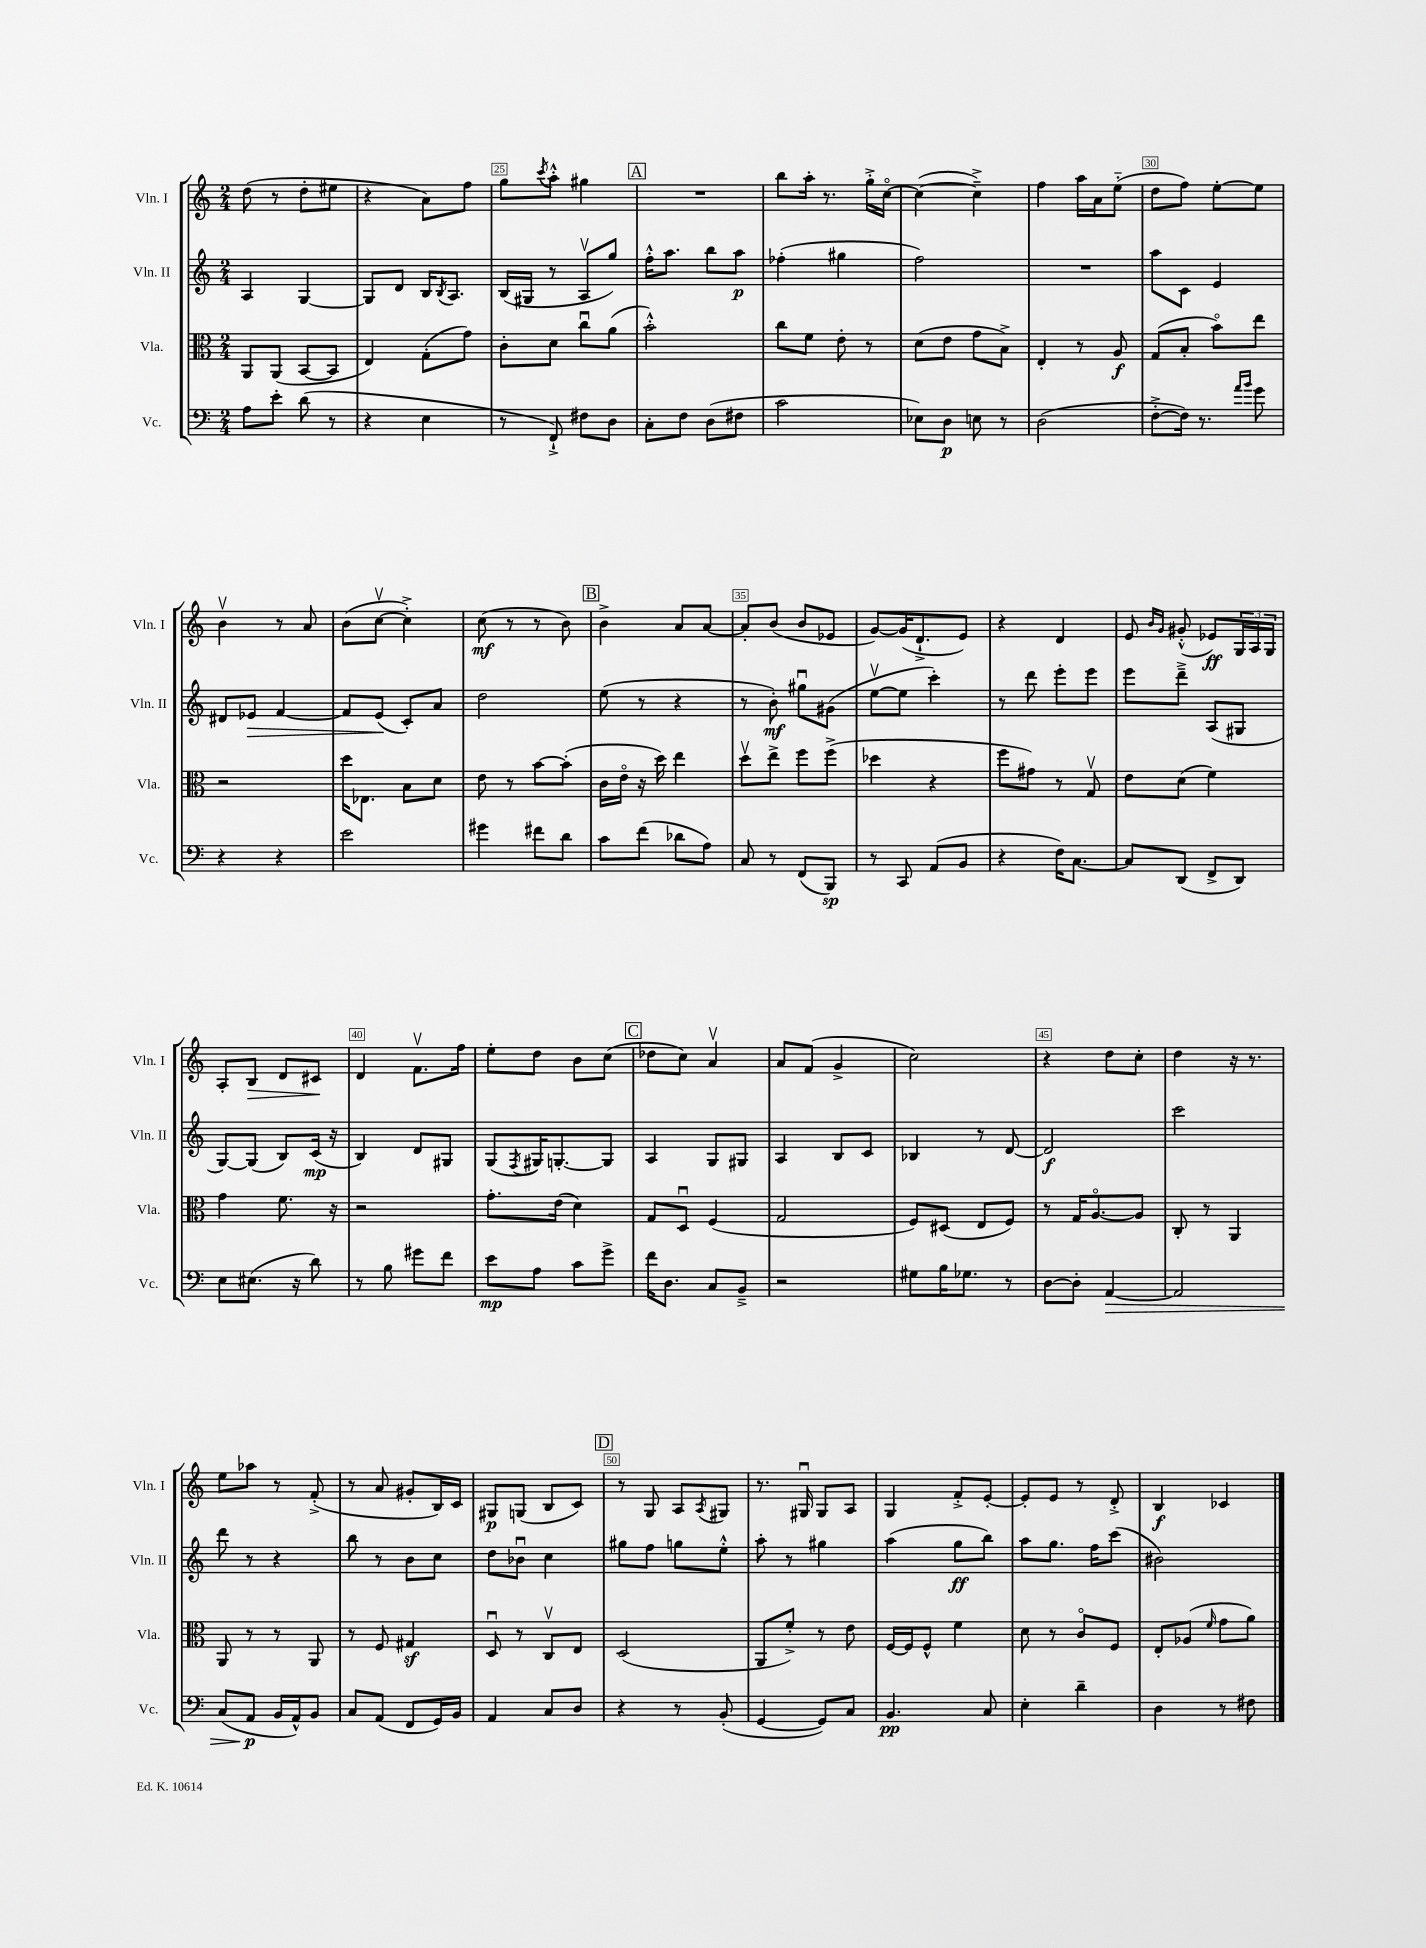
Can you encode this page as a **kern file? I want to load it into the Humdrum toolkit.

**kern	**kern	**kern	**kern
*staff4	*staff3	*staff2	*staff1
*clefF4	*clefC3	*clefG2	*clefG2
*k[]	*k[]	*k[]	*k[]
*M2/4	*M2/4	*M2/4	*M2/4
8A\L	8AA/L	4A/	(8dd\
8e'\J	(8AA/J	.	8r
(8d\	[8BB/L	[4G/	8dd'\L
8r	8BB/]J	.	8ee#\J
=	=	=	=
4r	4E/)	8G/]L	4r
.	.	8d/J	.
4E\	(8G'\L	16B/LK	8a\L)
.	.	8qB/	.
.	.	8.A/J	.
.	8g\J)	.	8ff\J
=	=	=	=
8r	8c'\L	(16B/LL	8gg\L
.	.	16G#/JJ	.
.	.	.	8qccc/
8FF`^/)	8d\J	8r	8aa'^^\J
8F#\L	8ccu\L	8Av/L	4gg#\
8D\J	(8a\J	8gg/J)	.
=	=	=	=
8C'\L	2b'^^\)	16ff'^^\LK	2r
.	.	8.aa\J	.
8F\J	.	.	.
(8D\L	.	8bb\L	.
8F#\J	.	8aa\J	.
=	=	=	=
2c\	8cc\L	(4ff-'\	8bb\L
.	8f\J	.	16aa'\Jk
.	.	.	8.r
.	8e'\	4gg#\	.
.	8r	.	16gg'^\LL
.	.	.	[16cco\JJ
=	=	=	=
8E-\L)	(8d\L	2ff\)	(4cc\_
8D\J	8e\J	.	.
8E\	8g\L	.	4cc~^\])
8r	8B^\J)	.	.
=	=	=	=
(2D\	4E'/	2r	4ff\
.	8r	.	16aa\LL
.	.	.	16a\J
.	8A/	.	(8ee'~\J
=	=	=	=
[8F'^\L	(8G/L	8aa\L	8dd\L
16F\]Jk)	8B'/J	8c\J	8ff\J)
8.r	.	.	.
.	8bo\L)	4e/	[8ee'\L
16qqa/LL	.	.	.
16qqb/JJ	.	.	.
8g\	8ee\J	.	8ee\]J
=	=	=	=
4r	2r	8d#/L	4bv\
.	.	8e-/J	.
4r	.	[4f/	8r
.	.	.	8a/
=	=	=	=
2e\	16dd\LK	8f/]L	(8b\L
.	8.E-\J	.	.
.	.	(8e/J	[8ccv\J
.	8B\L	8c'/L)	4cc'^\])
.	8d\J	8a/J	.
=	=	=	=
4g#\	8e\	2dd\	(8cc\
.	8r	.	8r
8f#\L	[8b\L	.	8r
8d\J	(8b'\]J	.	8b\)
=	=	=	=
8c\L	16c\LL	(8ee\	4b^\
.	16eo\JJ	.	.
(8f\J	16r	8r	.
.	16dd\)	.	.
8d-\L	4ee\	4r	8a/L
8A\J)	.	.	[8a/J
=	=	=	=
8C/	8ddv\L	8r	8a'/]L
8r	8ee^\J	8b'\)	(8b/J
(8FF/L	8ff\L	8gg#u\L	8b/L
8BBB/J)	(8ff^\J	(8g#\J	8e-/J
=	=	=	=
8r	4dd-\	[8eev\L	[8g/L)
8CC/	.	8ee\]J	(16g/]K
.	.	.	8.d`^/
(8AA/L	4r	4ccc'\)	.
8BB/J	.	.	8e/J)
=	=	=	=
4r	8ff\L	8r	4r
.	8g#\J)	8ddd\	.
16F\LK)	8r	8eee'\L	4d/
[8.C\J	.	.	.
.	8Gv/	8eee\J	.
=	=	=	=
8C/]L	8e\L	8eee\L	8e/
.	.	.	16qqb/LL
.	.	.	16qqg/JJ
(8DD/J	(8d\J	8ddd~^\J	(8g#'^^/
8FF^/L	4f\)	(8A/L	8e-/L)
8DD/J)	.	8G#/J	24G/L
.	.	.	24A/
.	.	.	24G/JJ
=	=	=	=
8E\L	4g\	[8G/L)	8A'/L
(8.E#\J	.	(8G/]J	8B/J
.	8.f\	8B/L)	8d/L
16r	.	.	.
8d\)	.	(16c/Jk	8c#/J
.	16r	16r	.
=	=	=	=
8r	2r	4B/)	4d/
8B\	.	.	.
8g#\L	.	8d/L	8.fv\L
8f\J	.	8G#/J	.
.	.	.	16ff\Jk
=	=	=	=
8e\L	8.g'\L	(8G/L	8ee'\L
.	.	8qF/	.
8A\J	.	16G#/K)	8dd\J
.	(16e\Jk	[8.G'/	.
8c\L	4d\)	.	8b\L
8g^\J	.	8G/]J	(8cc\J
=	=	=	=
16f\LK	8G/L	4A/	8dd-\L
8.D\J	.	.	.
.	8Du/J	.	8cc\J)
8C/L	(4F/	8G/L	4av/
8BB~^/J	.	8G#/J	.
=	=	=	=
2r	2G/	4A/	8a/L
.	.	.	(8f/J
.	.	8B/L	4g^/
.	.	8c/J	.
=	=	=	=
8G#\L	8F/L)	4B-/	2cc\)
16B\K	(8D#/J	.	.
8.G-\J	.	.	.
.	8E/L	8r	.
8r	8F/J)	[8d/	.
=	=	=	=
[8D\L	8r	2d/]	4r
8D'\]J	16G/LK	.	.
.	[8.Ao/	.	.
[4AA/	.	.	8dd\L
.	8A/]J	.	8cc'\J
=	=	=	=
2AA/]	8C'/	2ccc\	4dd\
.	8r	.	.
.	4AA/	.	16r
.	.	.	8.r
=	=	=	=
(8C/L	8AA/	8ddd\	8ee\L
8AA/J	8r	8r	8aa-\J
16BB/LL	8r	4r	8r
16AA^^/J)	.	.	.
8BB/J	8AA/	.	(8f'^/
=	=	=	=
8C/L	8r	8bb\	8r
(8AA/J	8F/	8r	8a/
8FF/L	4G#/	8b\L	8g#'/L
16GG/L)	.	8cc\J	16B/L)
16BB/JJ	.	.	16c/JJ
=	=	=	=
4AA/	8Du/	8dd\L	8G#/L
.	8r	8b-u\J	(8G/J
8C/L	8Cv/L	4cc\	8B/L
8D/J	8E/J	.	8c/J)
=	=	=	=
4r	(2D/	8gg#\L	8r
.	.	8ff\J	8G/
8r	.	8gg\L	8A/L
.	.	.	8qA/
(8BB'/	.	8ee'^^\J	8G#/J
=	=	=	=
[4GG/	8AA/L	8aa'\	8.r
.	8f'^/J)	8r	.
.	.	.	16G#u/
8GG/]L)	8r	4gg#\	8G#/L
8C/J	8e\	.	8A/J
=	=	=	=
4.BB/	[16F/LL	(4aa\	4G/
.	16F/]J	.	.
.	8F^^/J	.	.
.	4f\	8gg\L	8f'^/L
8C/	.	8bb\J)	[8e'/J
=	=	=	=
4E'\	8d\	8aa\L	8e'/]L
.	8r	8.gg\J	8e/J
4d~\	8co/L	.	8r
.	.	16ff\LK	.
.	8F/J	(8ccc\J	8d'^/
=	=	=	=
4D\	8E'/L	2b#\)	4B/
.	(8A-/J	.	.
.	16qqf/	.	.
8r	8g\L	.	4c-/
8F#\	8a\J)	.	.
==	==	==	==
*-	*-	*-	*-
